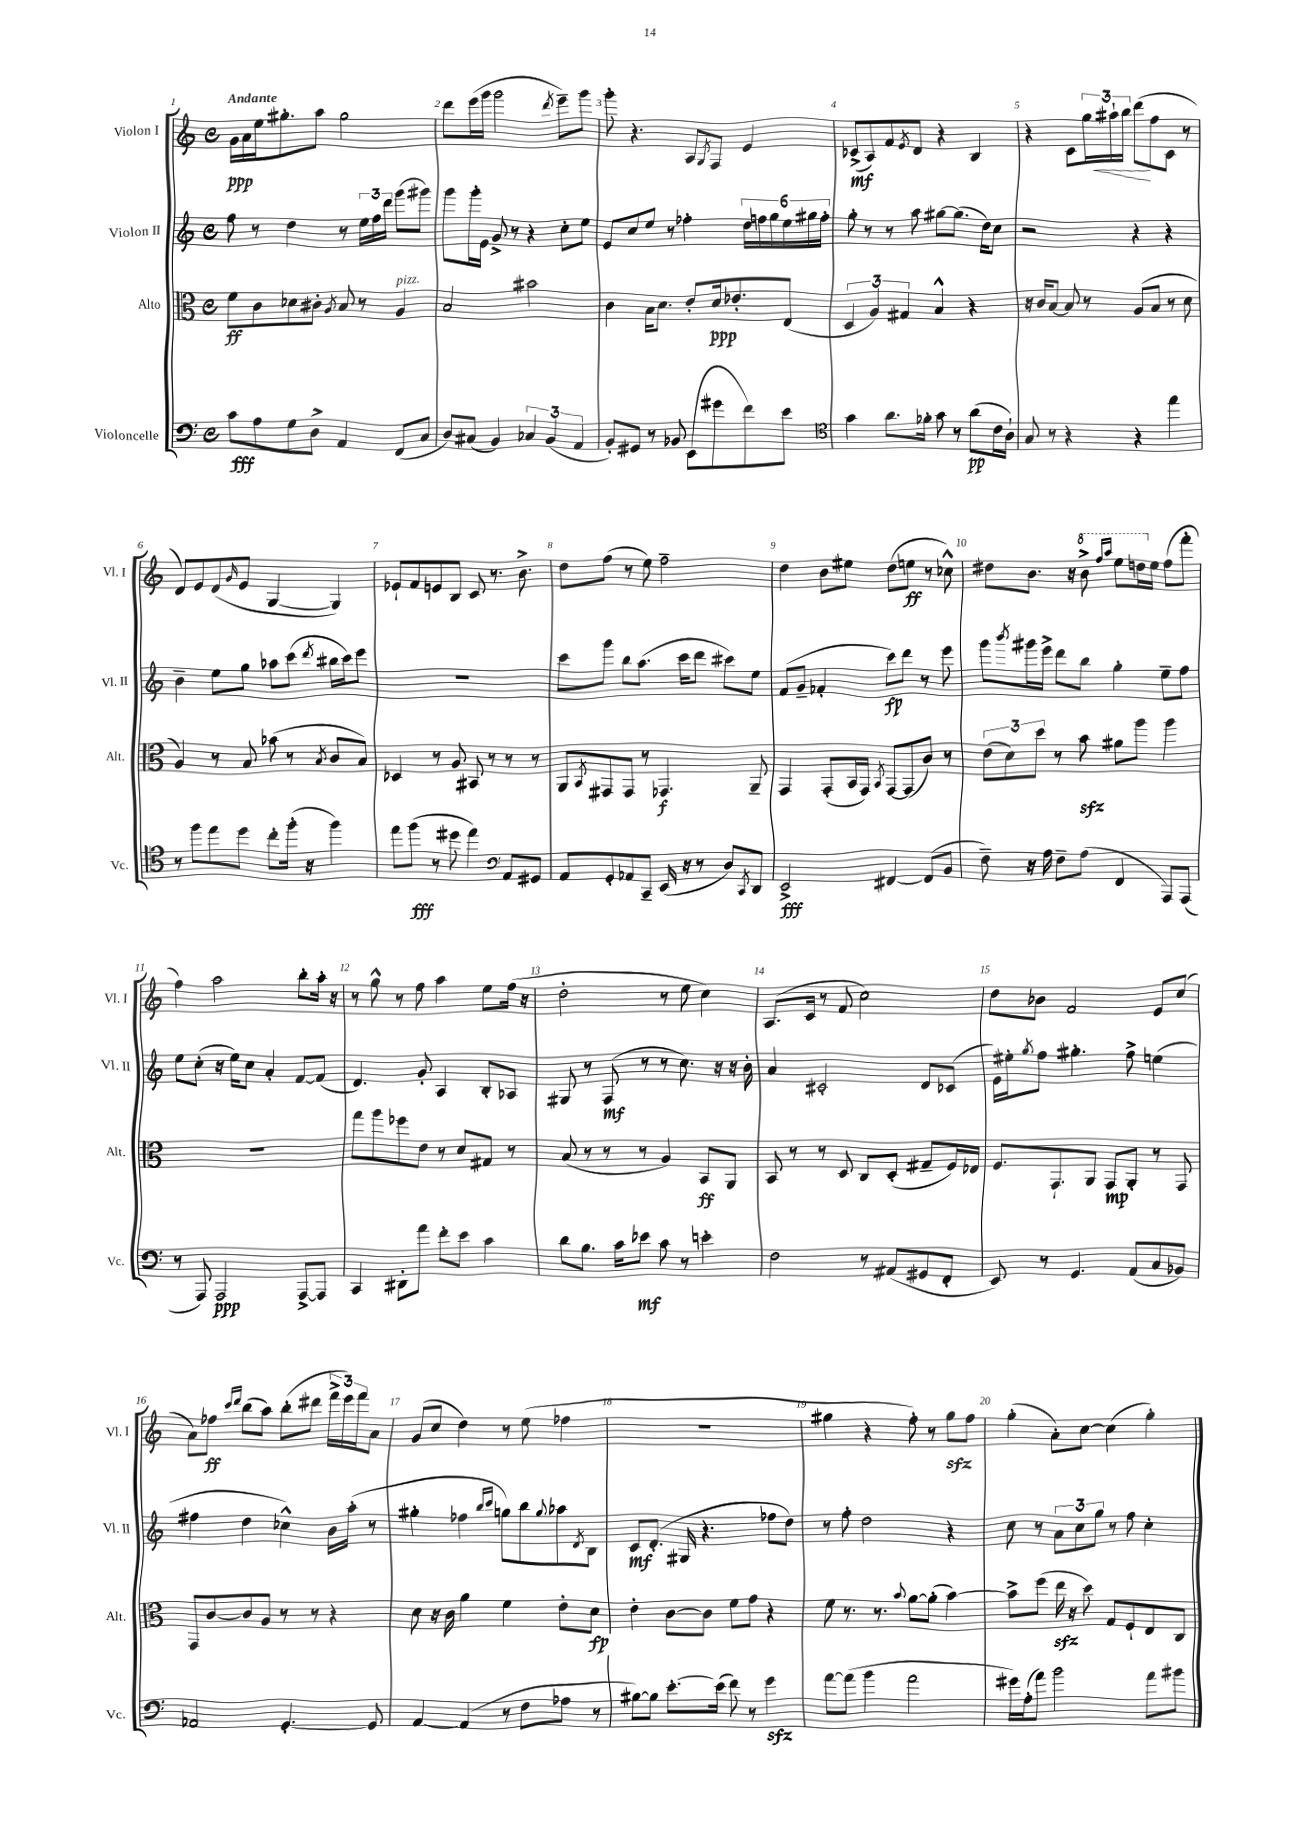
<<
\new StaffGroup <<
\new Staff = "s0" \with { instrumentName = "Violon I" shortInstrumentName = "Vl. I" } {
    \clef treble \key c \major \defaultTimeSignature \time 4/4 \tempo "Andante"
    g'16\ppp a'16 e''16 gis''8.-. a''8 gis''2 |
    d'''8 e'''16( g'''16 g'''2 \acciaccatura { d'''8 } e'''8--) g'''8 |
    g'''8-. r4. a8 \acciaccatura { g8 } f8 e'4 |
    ces'8->\mf( a8) f'8 \acciaccatura { e'8 } d'8 r4 b4 |
    r4 c'8 \tuplet 3/2 { g''16 ais''16-!\< b''16 } d'''8\!( f''8 c'8 r8 |
    d'8) e'8 d'8( \grace { g'16 } e'8 g4~ g4) |
    ees'8-! f'8 e'8 b8 c'8 r8. b'8.-> |
    d''8 f''8( r8 e''8) f''2-- |
    d''4 b'8 eis''8 d''8( e''8\ff r8 ces''8-^) |
    dis''8 b'8. r16 \ottava #1 b''8-> \grace { f'''16 a'''16 } e'''8 d'''!16 \ottava #0 e''16 f''8( f'''8-. |
    f''4) a''2 b''8-. a''16-. r16 |
    r8 g''8-^ r8 f''8 a''4 e''8 f''16( r16 |
    d''2-. r8 e''8 c''4) |
    a8.( c'16 r8 f'8 c''2) |
    d''8 bes'8 f'2 e'8 c''8( |
    a'8) fes''8\ff \grace { c'''16 d'''16 } b''8( a''8) b''8-.( dis'''8 \tuplet 3/2 { f'''16-> e'''16) f'''16 } a'8 |
    g'8( c''8 d''4) r8 e''8( fes''4 |
    R1 |
    gis''4 r4 f''8-.) r8 gis''8\sfz f''8 |
    g''4-.( a'8-.) c''8~ c''4( g''4-.) \bar "|." |
}
\new Staff = "s1" \with { instrumentName = "Violon II" shortInstrumentName = "Vl. II" } {
    \clef treble \key c \major \defaultTimeSignature \time 4/4
    f''8 r8 d''4 r8 \tuplet 3/2 { e''16 f''16 d'''16 } g'''8( gis'''8) |
    g'''8 g'''16-. e'16 g'8-> r8 r4 c''8-. e''8 |
    e'8 c''8 e''8 r8 fes''4-. \tuplet 6/4 { d''16 f''16 g''16 e''16 gis''16 f''16-. } |
    g''8-. r8 r8 a''8 gis''8~ gis''8.( d''16) c''8 |
    r2 r4 r4 |
    b'4-- e''8 g''8 aes''8 c'''8( \acciaccatura { d'''8 } bis''16 c'''16) e'''8 |
    R1 |
    c'''8 g'''8 b''8 a''8.( c'''16 d'''8 cis'''8) e''8 |
    f'8( g'8-- fes'4-. c'''8\fp) d'''8 r8 e'''8 |
    g'''8 \acciaccatura { b'''8 } gis'''16 e'''16-> d'''8 b''8 g''4-. e''8-- f''8 |
    e''8 c''8-.( r16 e''16) c''8 a'4-. f'8~ f'8( |
    d'4.) g'8-. a4 b8-. aes8 |
    gis8 r8 f8\mf( r8 r8 c''8.) r16 r16 b'16-. |
    a'4 cis'2-. d'8 ces'8( |
    e'16) eis''16-. \acciaccatura { g''8 } f''8 gis''4.-. f''8-> e''4( |
    fis''4 d''4 ces''4-^) b'16 a''16-.( r8 |
    gis''4-. fes''4 \grace { b''16 c'''16 } g''8) b''8 \appoggiatura { g''8 } aes''8 \acciaccatura { d'8 } b8 |
    c'8\mf d'8.-.( gis16 r4. fes''8 d''8) |
    r8 f''8-. d''2 r4 |
    c''8 r8 \tuplet 3/2 { a'8 c''8 g''8 } r8 f''8 c''4-. \bar "|." |
}
\new Staff = "s2" \with { instrumentName = "Alto" shortInstrumentName = "Alt." } {
    \clef alto \key c \major \defaultTimeSignature \time 4/4
    f'8\ff c'8 des'8 cis'8-. \acciaccatura { a8 } b8 r8 a4^\markup { \italic "pizz." } |
    b2 bis'2 |
    c'4 b16 d'8. e'8-. d'16\ppp ees'8.-. e8( |
    \tuplet 3/2 { d4 a4) gis4 } b4-^ r4 |
    r16 c'16 b8~ b8 r8 a8( b8 r8 d'8 |
    a4) r8 b8 bes'8( r8 \acciaccatura { b8 } c'8 b8) |
    des4 r8 a8 bis,8 r8 r8 r8 |
    a,8 \acciaccatura { b,8 } gis,8 gis,8 r8 ges,4.\f a,8-- |
    g,4 g,8-.( b,16 g,16) \acciaccatura { b,8 } g,8~ g,8( c'8) r8 |
    \tuplet 3/2 { e'8( d'8) d''8 } r8 b'8\sfz ais'8 a''8 a''4 |
    R1 |
    g''8 a''8 fes''8 e'8 r8 d'8 gis8 r8 |
    b8( r8 r8 r8 a4) b,8\ff a,8 |
    b,8 r8 r8 d8 c8 d8-.( gis8-- f16) ees16 |
    f8. g,8.-! a,8 g,8\mp a,8-. r8 g,8 |
    g,8 c'8~ c'8 a8 r8 r8 r4 |
    d'8 r16 c'16 a'4 f'4 e'8-. d'8\fp |
    e'4-. c'8~ c'8 f'8 g'8 r4 |
    f'8 r8. r8. \appoggiatura { b'8 } a'8~ a'8-.( b'4~) |
    b'8-> f''8( e''16\sfz r16 d''8) g8 f8-! e8 c8 \bar "|." |
}
\new Staff = "s3" \with { instrumentName = "Violoncelle" shortInstrumentName = "Vc." } {
    \clef bass \key c \major \defaultTimeSignature \time 4/4
    c'8\fff a8 g8 d8-> a,4 f,8( c8 |
    d8) cis8( b,4) \tuplet 3/2 { ces4 b,4( a,4 } |
    b,8-.) gis,8 r8 bes,8 e,8( gis'8 f'8) e'8 |
    \clef tenor g'4 a'8. fes'16-. g'8 r8 a'8\pp( c'16 a16-!) |
    g8 r8 r4 r4 e''4 |
    r8 f''8 e''8 d''8 c''8-. f''16-.( r16 f''4) |
    e''8 f''8\fff( r8 dis''8 e''4) \clef bass a,8 gis,8 |
    a,8 g,8-. aes,8 c,8-- e,16( r16 r8 d8) \acciaccatura { c,8 } d,8 |
    e,2->\fff fis,4~ fis,8( b,8 |
    f8--) r16 a16 f8-- a8( f,4 a,,8) a,,8( |
    r8 a,,8) a,,2\ppp a,,8~-> a,,8 |
    c,4 dis,8-. a'8 f'8-. e'8 c'4 |
    d'8 b8. c'16 ees'8\mf c'8 r8 e'4-. |
    f2 r8 ais,8( gis,8 f,8-. |
    e,8) r8 g,4. a,8( c8 bes,8) |
    aes,2 g,4.~-. g,8 |
    a,4~ a,4( r8 f8 aes8 r8 |
    bis8~) bis8 e'8.~-. e'16( f'8) r8 g'4\sfz |
    a'8~ a'8( b'4 a'2 |
    gis'16) a16-.( a'8) b'2 a'8 bis'8 \bar "|." |
}
>>
>>
\layout { \context { \Score \override BarNumber.break-visibility = ##(#f #t #t) barNumberVisibility = #all-bar-numbers-visible } }
